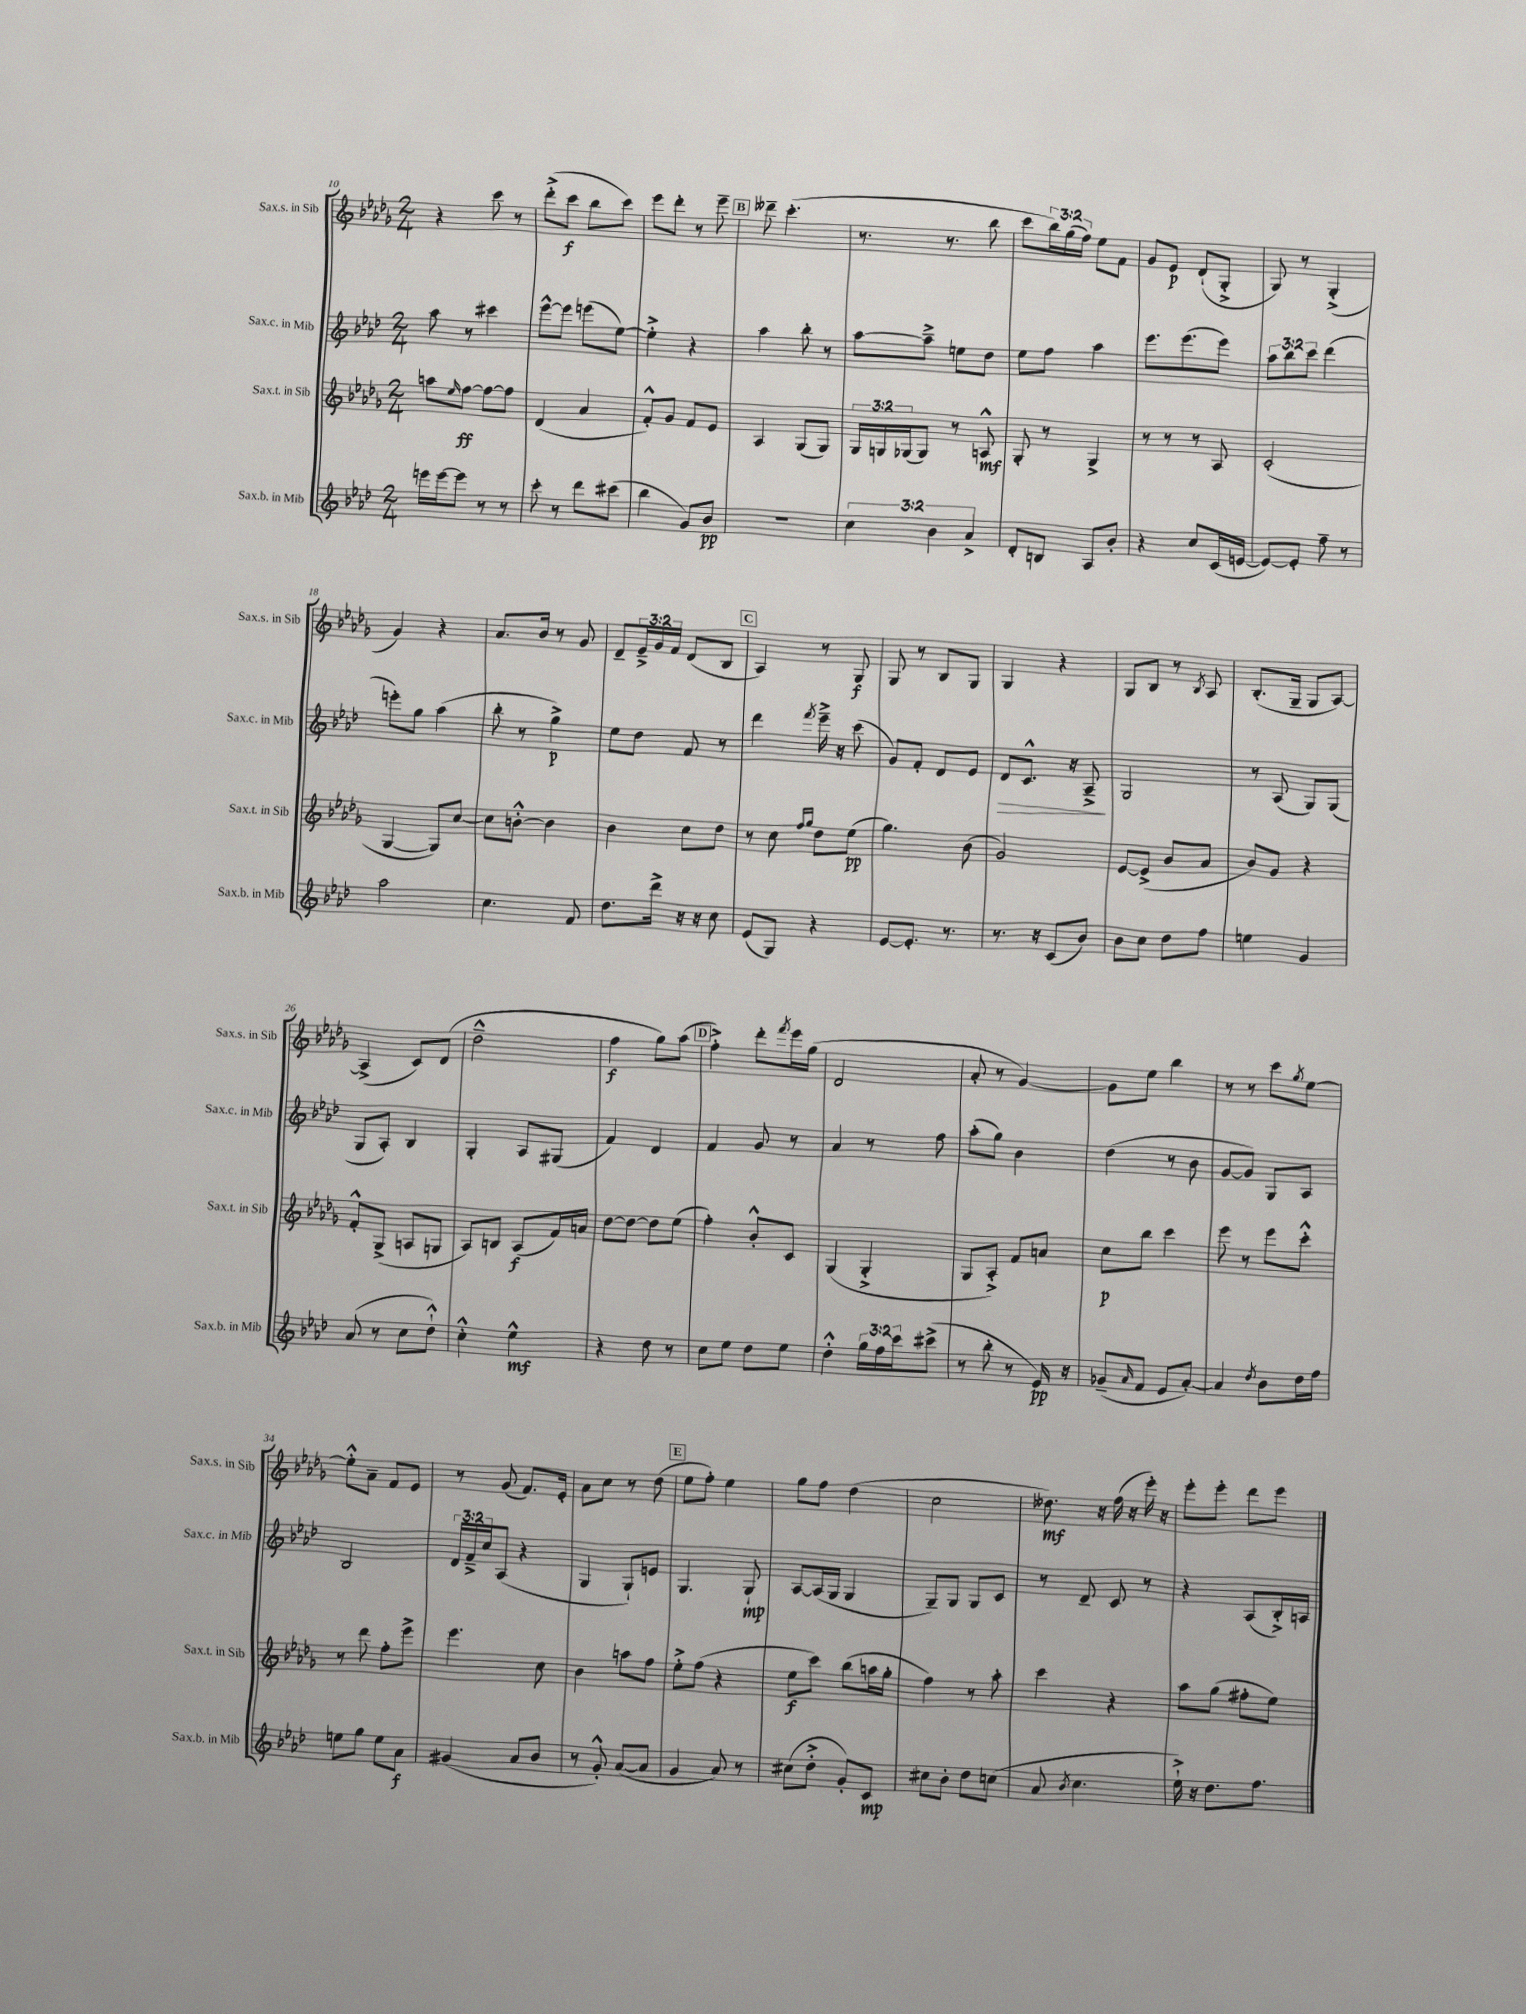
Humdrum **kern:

**kern	**kern	**kern	**kern
*staff4	*staff3	*staff2	*staff1
*clefG2	*clefG2	*clefG2	*clefG2
*k[b-e-a-d-]	*k[b-e-a-d-g-]	*k[b-e-a-d-]	*k[b-e-a-d-g-]
*M2/4	*M2/4	*M2/4	*M2/4
16eee	8aa	8aa-	4r
[16eee	.	.	.
.	16qqee-	.	.
8eee]	[8ff	8r	.
8r	8ff_	4ccc#	8ccc
8r	8ff]	.	8r
=	=	=	=
8ccc'	(4d-	[8eee-^^	(8ddd-'^
8r	.	8eee-]	8ccc
8ddd-	4a-	(8eee	8bb-
(8ccc#	.	[8ee-)	8ccc)
=	=	=	=
4bb-	8f'^^)	4ee-'^]	8eee-
.	8g-	.	8ddd-'
8g)	8f	4r	8r
8b-	8e-	.	8eee-~
=	=	=	=
2r	4A-	4aa-	8ddd--~
.	.	.	(4.ccc'
.	(8G-	8bb-'	.
.	8G-)	8r	.
=	=	=	=
6cc	24G-	[8aa-	8.r
.	24G	.	.
.	(24G-	.	.
.	8G-)	8aa-~^]	.
6b-	.	.	.
.	.	.	8.r
.	8r	8ee	.
6a-^	.	.	.
.	8A^^	8dd-	8bb-
=	=	=	=
8d-'	8G-'	8ee-	8ccc
8B	8r	8ff	24bb-)
.	.	.	(24gg-
.	.	.	24ff)
8A-	4G-^	4aa-	8ee-
8b-'	.	.	8f
=	=	=	=
4r	8r	8.eee-	8g-
.	8r	.	8e-
.	.	(8.eee-	.
8cc	8r	.	(8d-`
(16c	8A-	8eee-)	8G-'^
[16e	.	.	.
=	=	=	=
8e_)	(2c'	12aa-	8G-)
.	.	12bb-	.
8e']	.	.	8r
.	.	12ccc	.
8ff~	.	(4ddd-	(4G-'^
8r	.	.	.
=	=	=	=
2aa-	[4G-	8eee')	4g-)
.	.	8gg	.
.	8G-])	(4aa-	4r
.	[8cc	.	.
=	=	=	=
4.cc	8cc]	8bb-'	8.a-
.	[8b'^^	8r	.
.	.	.	16b-
.	4b]	4gg^)	8r
8f	.	.	8g-
=	=	=	=
8.dd-	4b-	8ee-	8d-~
.	.	8dd-	24e-~^
.	.	.	24g-
16ddd-^	.	.	.
.	.	.	24f
16r	8cc	8f	(8d-
16r	.	.	.
8cc	8dd-	8r	8B-
=	=	=	=
(8e-	8r	4ddd-	4A-)
8G)	8cc	.	.
.	16qqff	.	.
.	16qqgg-	8qfff	.
4r	8dd-	16eee-~^	8r
.	.	16r	.
.	(8ee-	(8ccc	8G-
=	=	=	=
[8e-	4.gg-)	8g)	8G-
8.e-']	.	8f'	8r
.	.	8d-	8B-
8.r	.	.	.
.	(8b-	8e-	8G-
=	=	=	=
8.r	2g-)	8d-	4G-
.	.	8.c^^	.
16r	.	.	.
(8c	.	.	4r
.	.	16r	.
8b-)	.	8A-~^	.
=	=	=	=
8b-	[8e-	2G	8G-
8cc	(8e-^]	.	8B-
8dd-	8b-	.	8r
.	.	.	8qB-
8ff	8a-	.	8A-
=	=	=	=
4ee	8b-)	8r	(8.B-'
.	8g-	(8A-	.
.	.	.	16G-~
4g	4r	8G)	8G-
.	.	(8G	[8A-)
=	=	=	=
(8a-	8f'^^	8G	(4A-^]
8r	(8G-^	8A-')	.
8cc	8A	4B-	8c)
8dd-`^^)	8G	.	(8d-
=	=	=	=
4cc'^^	8A-)	4G'	2dd-~^^
.	8B	.	.
4ee-^^	(8A-	8A-	.
.	16f)	(8G#	.
.	16a	.	.
=	=	=	=
4r	[8dd-	4f)	4ff
.	8dd-_	.	.
8dd-	8dd-]	4d-	8gg-)
8r	(8ee-	.	(8aa-
=	=	=	=
8cc	4ff')	4f	4ff'^)
8ee-	.	.	.
8dd-	8b-'^^	8g	8ddd-'
.	.	.	8qfff
8ee-	8c	8r	16eee-
.	.	.	(16gg-
=	=	=	=
4dd-'^^	(4G-	4a-	2d-
24gg	4G-'^	8r	.
24ff	.	.	.
24ccc	.	.	.
(8ccc#^	.	8ff	.
=	=	=	=
8r	8G-	(8aa-'	8a-'
8bb-'	8A-'^)	8gg)	8r
8r	8f	4b-	[4g-)
16e-)	8a	.	.
16r	.	.	.
=	=	=	=
(8g-~	8cc	(4dd-	8g-]
16qqa-	.	.	.
8f	8bb-	.	8ee-
8e-	4ccc	8r	4bb-
[8a-')	.	8b-	.
=	=	=	=
4a-]	8eee-	[8g	8r
.	8r	8g])	8r
8qdd-	.	.	.
8b-	8eee-	8G	8ccc
.	.	.	8qgg-
16dd-	8ccc'^^	8A-	[8ee-
16ff	.	.	.
=	=	=	=
8ee	8r	2B-	8ee-'^^]
8gg	8ddd-	.	8a-~
8ee	8ff'	.	8f
8a-	8eee-^	.	8e-
=	=	=	=
(4g#	4.eee-	24d-	8r
.	.	24f~^	.
.	.	24cc	.
.	.	(8A-	(8g-
8a-	.	4r	8.f)
8b-	8cc	.	.
.	.	.	16e-'
=	=	=	=
8r	4b-	4G	8a-
8g'^^)	.	.	8cc
([8a-	8aa	8G`)	8r
8a-]	8ff	8e	(8dd-
=	=	=	=
4g	8ee-'^	4.G	8ee-
.	(8ff	.	8ff')
8a-)	4r	.	4ee-
8r	.	8G`	.
=	=	=	=
(8cc#	8ee-	[8A-	8gg-
8dd-'^	8ccc)	(16A-]	8ff
.	.	16G	.
8g')	(8bb-	4G	(4dd-
8c	16aa	.	.
.	16gg-'	.	.
=	=	=	=
8cc#	4ff)	8G~)	2cc
8b-'	.	8G	.
8dd-	8r	8G	.
(8cc	8aa-'	8c	.
=	=	=	=
8a-	4ccc	8r	8.dd--)
8qb-	.	.	.
4.cc	.	8d-~	.
.	.	.	16r
.	4r	8c	(16ff
.	.	.	16r
.	.	8r	16eee-')
.	.	.	16r
=	=	=	=
16ee-`^)	8aa-	4r	8eee-'
16r	.	.	.
8.dd-	(8gg-	.	8eee-'
.	8ff#'	(8A-	8ddd-
8.ff	.	.	.
.	8ee-)	16B-'^)	8eee-
.	.	16A	.
==	==	==	==
*-	*-	*-	*-
